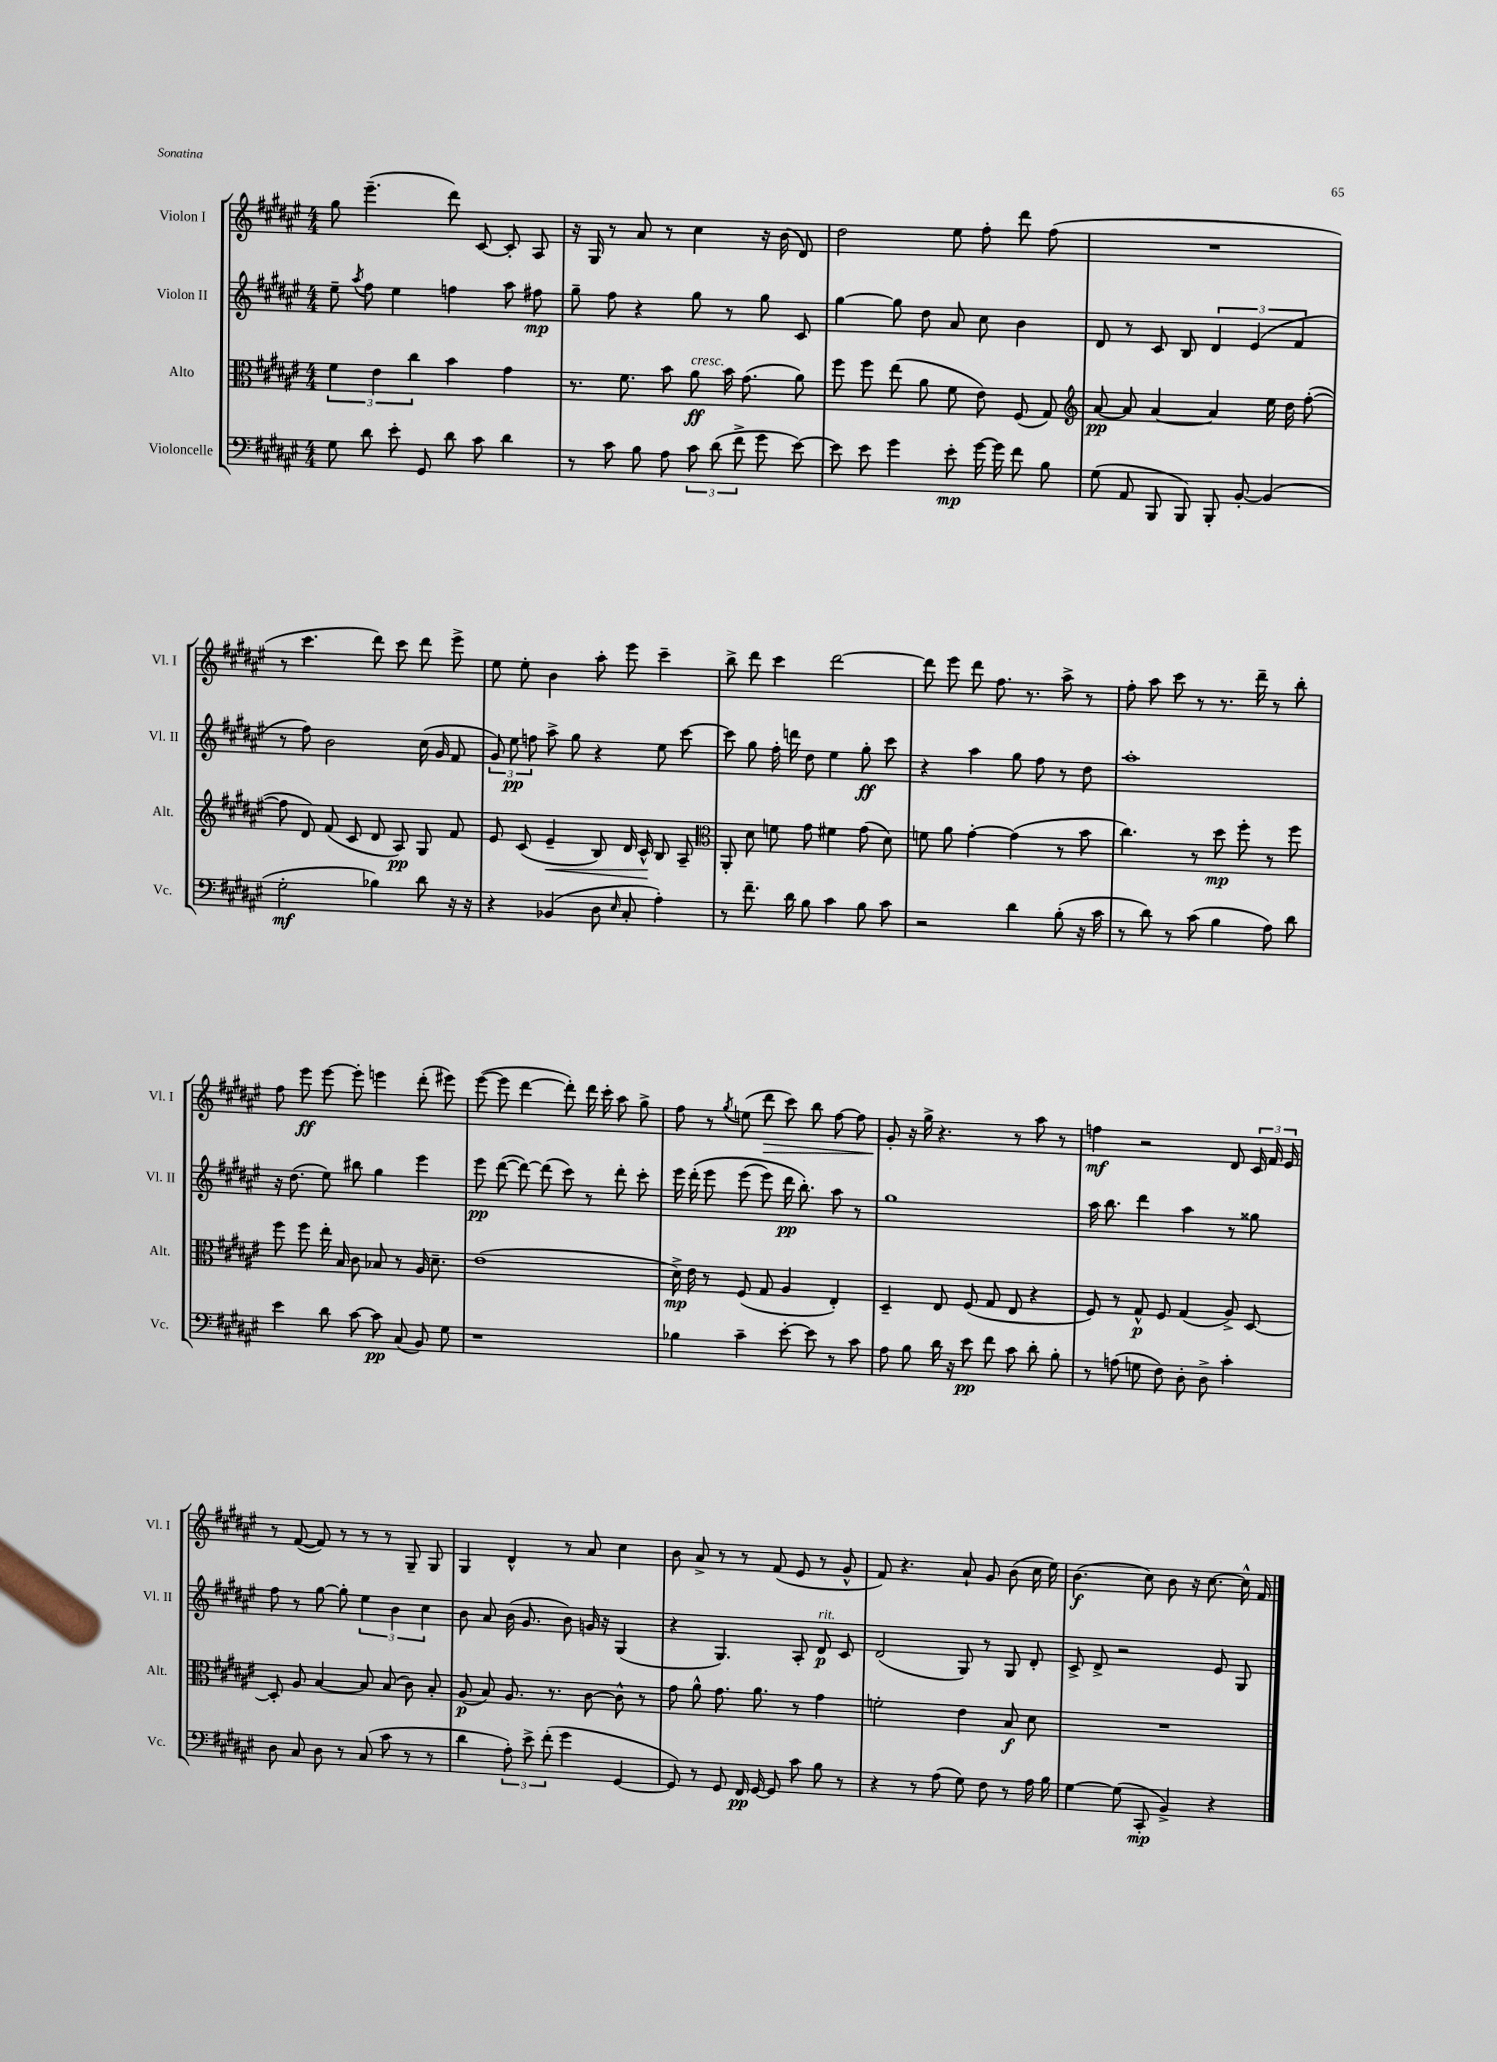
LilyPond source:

<<
\new StaffGroup <<
\new Staff = "s0" \with { instrumentName = "Violon I" shortInstrumentName = "Vl. I" } {
    \clef treble \key fis \major \numericTimeSignature \time 4/4
    \autoBeamOff gis''8 eis'''4.--( dis'''8) cis'8~ cis'8-. ais8 |
    r16 gis16 r8 ais'8 r8 cis''4 r16 b'16( dis'8) |
    dis''2 eis''8 fis''8-. dis'''8 fis''8( |
    R1 |
    r8 cis'''4. dis'''8) cis'''8 dis'''8 eis'''8-> |
    eis''8 eis''8-. b'4 ais''8-. eis'''8 cis'''4-- |
    b''8-> dis'''8 cis'''4 dis'''2~ |
    dis'''8 eis'''8 dis'''8 fis''8. r8. ais''8-> r8 |
    fis''8-. ais''8 cis'''8 r8 r8. dis'''16-- r8 b''8-. |
    fis''8 eis'''8\ff eis'''8~ eis'''8-. e'''4 dis'''8-.( eis'''8) |
    eis'''8~( eis'''8 dis'''4~ dis'''8-.) dis'''16 cis'''16-. ais''8 gis''8-> |
    fis''8 r8 \acciaccatura { gis''8 } e''8( dis'''8\> cis'''8) b''8 fis''8~ fis''8 |
    gis'8-.\! r16 gis''16-> r4. r8 ais''8 r8 |
    f''4\mf r2 dis'8 \tuplet 3/2 { cis'16 fis'16 eis'16 } |
    r8 fis'8~( fis'8) r8 r8 r8 gis8-- gis8 |
    gis4 dis'4-^ r8 ais'8 cis''4 |
    b'8 ais'8-> r8 r8 fis'8( eis'8 r8 gis'8-^ |
    fis'8) r4. ais'8-! gis'8 b'8( cis''16 eis''16) |
    b'4.\f( cis''8) b'8 r16 cis''8.~ cis''16-^ fis'16 \bar "|." |
}
\new Staff = "s1" \with { instrumentName = "Violon II" shortInstrumentName = "Vl. II" } {
    \clef treble \key fis \major \numericTimeSignature \time 4/4
    \autoBeamOff eis''8-- \acciaccatura { ais''8 } fis''8 eis''4 f''4 ais''8 fis''8\mp |
    gis''8-- fis''8 r4 gis''8 r8 gis''8 cis'8 |
    gis''4~ gis''8 dis''8 ais'8 cis''8 b'4 |
    dis'8 r8 cis'8 b8 \tuplet 3/2 { dis'4 eis'4( fis'4 } |
    r8 fis''8) b'2 cis''16( gis'16 fis'8 |
    \tuplet 3/2 { gis'8) eis''8\pp f''8 } ais''8-> gis''8 r4 eis''8 cis'''8~ |
    cis'''8 gis''8 fis''16-. d'''16 dis''8 eis''4 gis''8-.\ff cis'''8 |
    r4 ais''4 gis''8 fis''8 r8 dis''8 |
    ais''1-. |
    r16 dis''8.( eis''8) bis''8 gis''4 eis'''4 |
    eis'''8\pp dis'''8~( dis'''8~) dis'''8( cis'''8) r8 dis'''8-. cis'''8-. |
    eis'''16 dis'''16-.\( eis'''8 eis'''8( eis'''8) dis'''16\pp b''8.-.\) ais''8 r8 |
    gis''1 |
    ais''16 b''8. dis'''4 ais''4 r8 gisis''8 |
    fis''8 r8 gis''8~ gis''8-. \tuplet 3/2 { eis''4 b'4 cis''4 } |
    b'8 ais'8 b'16( gis'8. b'8) g'16 r16 gis4( |
    r4 gis4.) ais8-. dis'8\p^\markup { \italic "rit." } cis'8 |
    dis'2( gis8) r8 gis8 dis'8-. |
    cis'8-> dis'8-> r2 eis'8 gis8 \bar "|." |
}
\new Staff = "s2" \with { instrumentName = "Alto" shortInstrumentName = "Alt." } {
    \clef alto \key fis \major \numericTimeSignature \time 4/4
    \autoBeamOff \tuplet 3/2 { fis'4 eis'4 cis''4 } b'4 gis'4 |
    r8. fis'8. b'8 ais'8\ff^\markup { \italic "cresc." } b'16 gis'8.( ais'8) |
    fis''8 fis''8 eis''8( ais'8 fis'8 eis'8) fis8( gis8) |
    \clef treble ais'8~\pp ais'8 ais'4~ ais'4 eis''16 dis''16 fis''8~-.( |
    fis''8 dis'8) fis'8( cis'8 dis'8 ais8\pp) gis8 fis'8 |
    eis'8 cis'8( eis'4--\< b8) dis'16 cis'16-^\! b8 ais8-- |
    \clef alto ais,8-. dis'8 f'8 gis'8 fis'4 gis'8( dis'8) |
    f'8 ais'8 gis'4~-. gis'4( r8 b'8 |
    cis''4.) r8 dis''8\mp fis''8-. r8 fis''8 |
    fis''8 fis''8 eis''16-. b16 cis'8 bes8 r8 ais16 dis'8.-- |
    eis'1( |
    dis'16->\mp) eis'16 r8 fis8( gis8 ais4 eis4-.) |
    dis4-- eis8 fis8( gis8 eis8 r4 |
    fis8) r8 gis8-^\p fis8 gis4( ais8->) dis8~ |
    dis8-. ais8 b4~ b8 b8( cis'8) b8-. |
    ais8\p( b8) ais8. r8. cis'8~ cis'8-^ r8 |
    gis'8 ais'8-^ gis'8. ais'8. r8 gis'4 |
    f'2-. eis'4 b8\f dis'8 |
    R1 \bar "|." |
}
\new Staff = "s3" \with { instrumentName = "Violoncelle" shortInstrumentName = "Vc." } {
    \clef bass \key fis \major \numericTimeSignature \time 4/4
    \autoBeamOff gis8 dis'8 eis'8-. gis,8 dis'8 cis'8 dis'4 |
    r8 cis'8 b8 ais8 \tuplet 3/2 { cis'8 dis'8( fis'8-> } gis'8 eis'8~) |
    eis'8 eis'8 gis'4 eis'8-.\mp gis'16~ gis'16 fis'8 b8 |
    gis8( ais,8 b,,8 b,,8) b,,8-. b,8~-. b,4( |
    gis2-.\mf bes4) dis'8 r16 r16 |
    r4 bes,4( dis8 \grace { eis16 } cis8-. ais4-.) |
    r8 fis'8.-- dis'16 b8 cis'4 b8 cis'8 |
    r2 dis'4 b8-.( r16 cis'16 |
    r8 dis'8) r8 cis'8( b4 ais8) dis'8 |
    eis'4 dis'8 cis'8~ cis'8\pp cis8( b,8) gis8 |
    r1 |
    bes4 cis'4-- eis'8~-. eis'8 r8 cis'8 |
    ais8 b8 dis'16 r16 eis'8\pp fis'8 cis'8 dis'8-. b8-. |
    r8 a8( g8 fis8) dis8-. dis8-> cis'4-. |
    dis8 cis8 dis8 r8 cis8( cis'8 r8 r8 |
    dis'4 \tuplet 3/2 { ais8-.) eis'8-> fis'8-.( } gis'4 gis,4~ |
    gis,8) r8 gis,8 fis,16\pp gis,16~ gis,8 cis'8 b8 r8 |
    r4 r8 ais8( gis8) fis8 r8 ais16 b16 |
    gis4~ gis8( cis,8-.\mp b,4->) r4 \bar "|." |
}
>>
>>
\layout { \context { \Score \remove "Bar_number_engraver" } }
